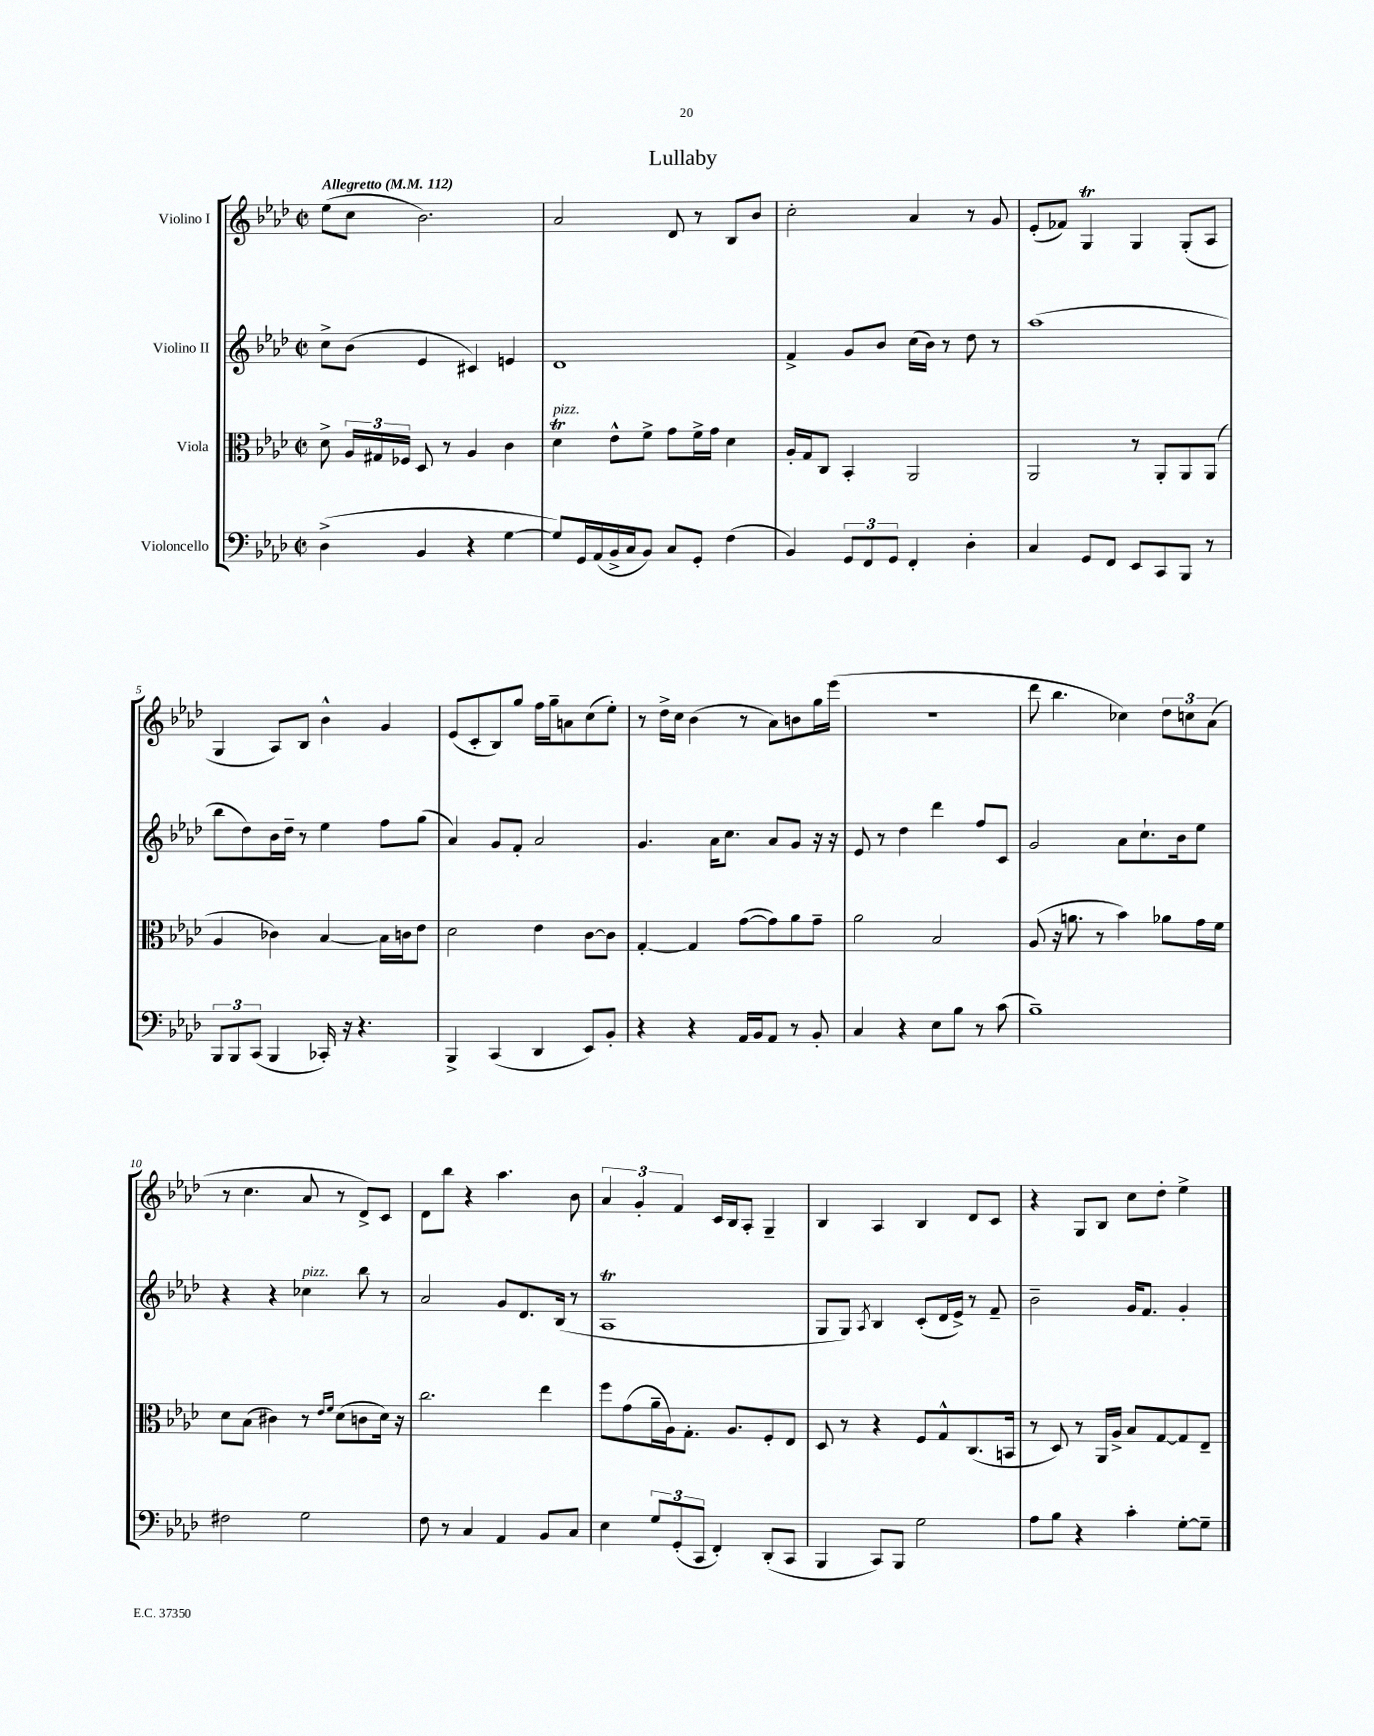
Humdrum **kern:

**kern	**kern	**kern	**kern
*staff4	*staff3	*staff2	*staff1
*clefF4	*clefC3	*clefG2	*clefG2
*k[b-e-a-d-]	*k[b-e-a-d-]	*k[b-e-a-d-]	*k[b-e-a-d-]
*M2/2	*M2/2	*M2/2	*M2/2
*met(c|)	*met(c|)	*met(c|)	*met(c|)
*MM112	*MM112	*MM112	*MM112
(4D-^	8d-^	8cc^	(8ee-
.	24A-	(8b-	8cc
.	24G#	.	.
.	24F-	.	.
4BB-	8D-	4e-	2.b-)
.	8r	.	.
4r	4A-	4c#)	.
[4G	4c	4e	.
=	=	=	=
8G])	4d-	1d-	2a-
16GG	.	.	.
(16AA-	.	.	.
16BB-^	8e-^^	.	.
16C	.	.	.
8BB-)	8f^	.	.
8C	8g	.	8d-
8GG'	16f^	.	8r
.	16g	.	.
(4F	4d-	.	8B-
.	.	.	8b-
=	=	=	=
4BB-)	16A-'	4f^	2cc'
.	16G	.	.
.	8C	.	.
12GG	4BB-'	8g	.
12FF	.	.	.
.	.	8b-	.
12GG	.	.	.
4FF'	2AA-	(16cc	4a-
.	.	16b-)	.
.	.	8r	.
4D-'	.	8dd-	8r
.	.	8r	8g
=	=	=	=
4C	2AA-	(1aa-	(8e-'
.	.	.	8f-)
8GG	.	.	4G
8FF	.	.	.
8EE-	8r	.	4G
8CC	8AA-'	.	.
8BBB-	8AA-	.	(8G'
8r	(8AA-	.	8A-
=	=	=	=
12BBB-	4A-	8bb-	4G
12BBB-	.	.	.
.	.	8dd-)	.
(12CC	.	.	.
4BBB-	4c-)	16b-	8A-)
.	.	16dd-~	.
.	.	8r	8B-
16CC-')	[4B-	4ee-	4b-^^
16r	.	.	.
4.r	.	.	.
.	16B-]	8ff	4g
.	16c	.	.
.	8e-	(8gg	.
=	=	=	=
4BBB-^	2d-	4a-)	(8e-
.	.	.	8c'
(4CC	.	8g	8B-)
.	.	8f'	8gg
4DD-	4e-	2a-	16ff
.	.	.	16gg~
.	.	.	8a
8EE-)	[8c	.	(8cc
8BB-'	8c]	.	8ee-')
=	=	=	=
4r	[4G'	4.g	8r
.	.	.	16dd-^
.	.	.	16cc
4r	4G]	.	(4b-
.	.	16a-	.
.	.	8.cc	.
16AA-	([8g	.	8r
16BB-	.	.	.
8AA-	8g])	8a-	8a-)
8r	8a-	8g	8b
8BB-'	8g~	16r	16gg
.	.	16r	(16eee-
=	=	=	=
4C	2a-	8e-	1r
.	.	8r	.
4r	.	4dd-	.
8E-	2B-	4ddd-	.
8B-	.	.	.
8r	.	8ff	.
(8c	.	8c	.
=	=	=	=
1B-~)	(8A-	2g	8ddd-
.	16r	.	4.bb-
.	8.a	.	.
.	8r	.	.
.	4b-)	8a-	4cc-)
.	.	8.cc`	.
.	8a-	.	12dd-
.	.	16b-	.
.	.	.	12cc
.	16g	8ee-	.
.	.	.	(12a-
.	16f	.	.
=	=	=	=
2F#	8d-	4r	8r
.	(8B-	.	4.cc
.	4c#)	4r	.
2G	8r	4cc-	8a-
.	16qqe-	.	.
.	16qqf	.	.
.	(8d-	.	8r
.	8c	8bb-	8d-^)
.	16d-)	8r	8c
.	16r	.	.
=	=	=	=
8F	2.cc	2a-	8d-
8r	.	.	8bb-
4C	.	.	4r
4AA-	.	8g	4.aa-
.	.	8.d-	.
8BB-	4ee-	.	.
.	.	(16B-	.
8C	.	8r	8b-
=	=	=	=
4E-	8ff	1A-	6a-
.	(8g	.	.
.	.	.	6g'
12G	16a-~	.	.
.	16A-)	.	.
(12GG'	.	.	6f
.	8.G'	.	.
12CC	.	.	.
4FF')	.	.	16c
.	8.A-	.	16B-
.	.	.	8A-'
(8DD-'	8F'	.	4G~
8CC	8E-	.	.
=	=	=	=
4BBB-	8D-	8G	4B-
.	8r	8G)	.
.	.	8qA-	.
8CC)	4r	4B-	4A-
8BBB-	.	.	.
2G	8F	(8c'	4B-
.	8G^^	16d-	.
.	.	16e-^)	.
.	(8.C	8r	8d-
.	.	8f~	8c
.	16BB	.	.
=	=	=	=
8A-	8r	2b-~	4r
8B-	8D-)	.	.
4r	8r	.	8G
.	16AA-	.	8B-
.	16A-^	.	.
4c'	8B-	16g	8cc
.	.	8.f	.
.	[8G	.	8dd-'
[8G'	8G]	4g'	4ee-^
8G~]	8E-~	.	.
==	==	==	==
*-	*-	*-	*-
